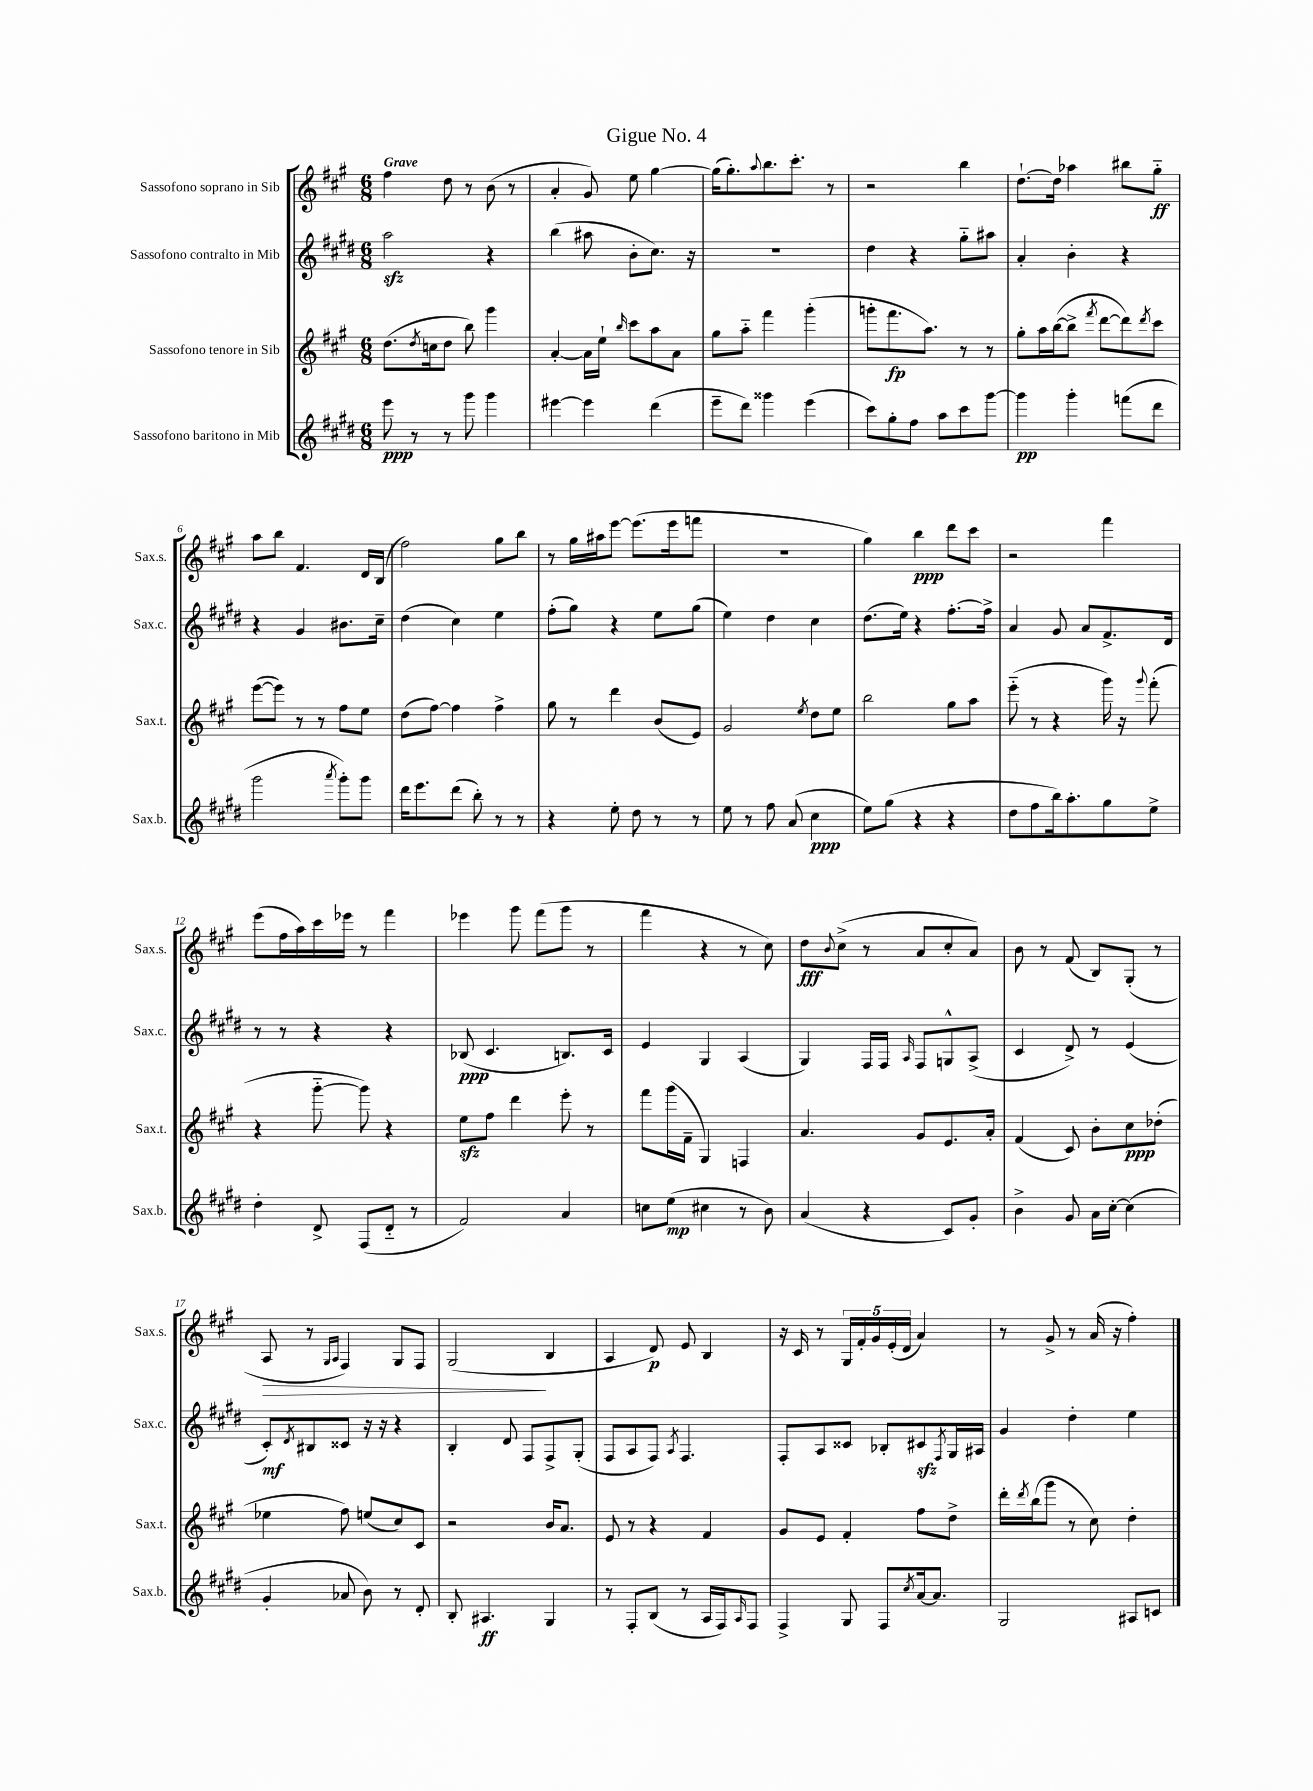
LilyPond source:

\header { title = "Gigue No. 4" }
<<
\new StaffGroup <<
\new Staff = "s0" \with { instrumentName = "Sassofono soprano in Sib" shortInstrumentName = "Sax.s." } {
    \clef treble \key a \major \numericTimeSignature \time 6/8 \tempo "Grave"
    fis''4 d''8 r8 b'8( r8 |
    a'4-. gis'8) e''8 gis''4~ |
    gis''16( gis''8.-.) \appoggiatura { a''8 } b''8. cis'''8.-. r8 |
    r2 b''4 |
    d''8.~-! d''16 aes''4 bis''8 gis''8-_\ff |
    a''8 b''8 fis'4. d'16 b16( |
    fis''2) gis''8 b''8 |
    r8 gis''16 ais''16 e'''8~ e'''8.( e'''16 f'''8 |
    R2. |
    gis''4) b''4\ppp d'''8 cis'''8 |
    r2 fis'''4 |
    e'''8( fis''16 a''16) cis'''16 ees'''16 r8 fis'''4 |
    ees'''4 gis'''8 fis'''8( gis'''8 r8 |
    fis'''4 r4 r8 cis''8) |
    d''8\fff \appoggiatura { b'8 } cis''8->( r8 a'8 cis''8-. a'8) |
    b'8 r8 fis'8( b8) gis8-.( r8 |
    a8\> r8 \grace { gis16 a16 } fis4) gis8 fis8 |
    gis2\!( b4 |
    a4 d'8\p) e'8 b4 |
    r16 cis'16 r8 \tuplet 5/4 { gis16 fis'16-. gis'16 e'16-.( d'16 } a'4) |
    r8 gis'8-> r8 a'16( r16 fis''4-.) \bar "|." |
}
\new Staff = "s1" \with { instrumentName = "Sassofono contralto in Mib" shortInstrumentName = "Sax.c." } {
    \clef treble \key e \major \numericTimeSignature \time 6/8
    a''2\sfz r4 |
    b''4( ais''8 b'8-. cis''8.) r16 |
    R2. |
    dis''4 r4 gis''8-_ ais''8 |
    a'4-. b'4-. r4 |
    r4 gis'4 bis'8. cis''16-- |
    dis''4( cis''4) e''4 |
    fis''8-.( gis''8) r4 e''8 gis''8( |
    e''4) dis''4 cis''4 |
    dis''8.( e''16) r4 fis''8.~-. fis''16-> |
    a'4 gis'8 a'8 fis'8.-> dis'16 |
    r8 r8 r4 r4 |
    bes8\ppp( cis'4. b8.) cis'16 |
    e'4 gis4 a4( |
    gis4) fis16 fis16 \grace { a16 } fis8 g8-^ a8->( |
    cis'4 dis'8->) r8 e'4( |
    cis'8-.\mf) \acciaccatura { dis'8 } bis8 cisis'8 r16 r16 r4 |
    b4-. dis'8 fis8 fis8-> gis8-.( |
    fis8 a8 fis8) \acciaccatura { a8 } fis4. |
    fis8-. a8 cisis'8 bes8-. cis'8\sfz \acciaccatura { fis8 } gis16 ais16 |
    gis'4 dis''4-. e''4 \bar "|." |
}
\new Staff = "s2" \with { instrumentName = "Sassofono tenore in Sib" shortInstrumentName = "Sax.t." } {
    \clef treble \key a \major \numericTimeSignature \time 6/8
    d''8.( \acciaccatura { d''8 } c''16 d''8 b''8) gis'''4 |
    a'4~-. a'16 e''16-! \grace { b''16 } cis'''8 a''8 a'8 |
    gis''8 a''8-_ fis'''4 gis'''4-.( |
    g'''8-. fis'''8.\fp a''8.) r8 r8 |
    gis''8-. a''16 b''16~( b''8-> \acciaccatura { fis'''8 } d'''8~ d'''8) \acciaccatura { d'''8 } cis'''8 |
    e'''8~( e'''8) r8 r8 fis''8 e''8 |
    d''8( fis''8~) fis''4 fis''4-> |
    gis''8 r8 d'''4 b'8( e'8) |
    gis'2 \acciaccatura { e''8 } d''8 e''8 |
    b''2 gis''8 a''8 |
    e'''8-_( r8 r4 gis'''16) r16 \appoggiatura { gis'''8 } fis'''8-.( |
    r4 gis'''8~-_ gis'''8) r4 |
    e''8\sfz fis''8 d'''4 e'''8-. r8 |
    fis'''8 gis'''16( fis'16-- gis4) f4 |
    a'4. gis'8 e'8. a'16-. |
    fis'4( cis'8) b'8-. cis''8\ppp des''8-.( |
    ees''4 fis''8) e''8( cis''8) cis'8 |
    r2 b'16 a'8. |
    e'8 r8 r4 fis'4 |
    gis'8 e'8 fis'4-. fis''8 d''8-> |
    d'''16-. \acciaccatura { d'''8 } b''16( gis'''8 r8 cis''8) d''4-. \bar "|." |
}
\new Staff = "s3" \with { instrumentName = "Sassofono baritono in Mib" shortInstrumentName = "Sax.b." } {
    \clef treble \key e \major \numericTimeSignature \time 6/8
    e'''8\ppp r8 r8 gis'''8 gis'''4 |
    eis'''4~ eis'''4 dis'''4( |
    e'''8-- dis'''8) gisis'''4 e'''4( |
    cis'''8) gis''8-. fis''8 a''8 cis'''8 gis'''8~ |
    gis'''4\pp gis'''4-. f'''8( dis'''8 |
    gis'''2 \acciaccatura { a'''8 } gis'''8-.) gis'''8 |
    dis'''16 e'''8. dis'''8( b''8-.) r8 r8 |
    r4 e''8-. dis''8 r8 r8 |
    e''8 r8 fis''8 a'8( cis''4\ppp |
    e''8) gis''8( r4 r4 |
    dis''8 fis''8 b''16) a''8.-. gis''8 e''8-> |
    dis''4-. dis'8-> fis8( dis'8-_ r8 |
    fis'2) a'4 |
    c''8 e''8\mp( cis''4 r8 b'8) |
    a'4( r4 cis'8) gis'8-. |
    b'4-> gis'8 a'16 cis''16~-. cis''4( |
    gis'4-. aes'8 b'8) r8 dis'8-. |
    b8-. ais4.\ff gis4 |
    r8 fis8-. b8( r8 a16 fis16) \grace { a16 } fis8 |
    fis4-> gis8 fis8 \acciaccatura { cis''8 } a'16~ a'8. |
    gis2 ais8 c'8 \bar "|." |
}
>>
>>
